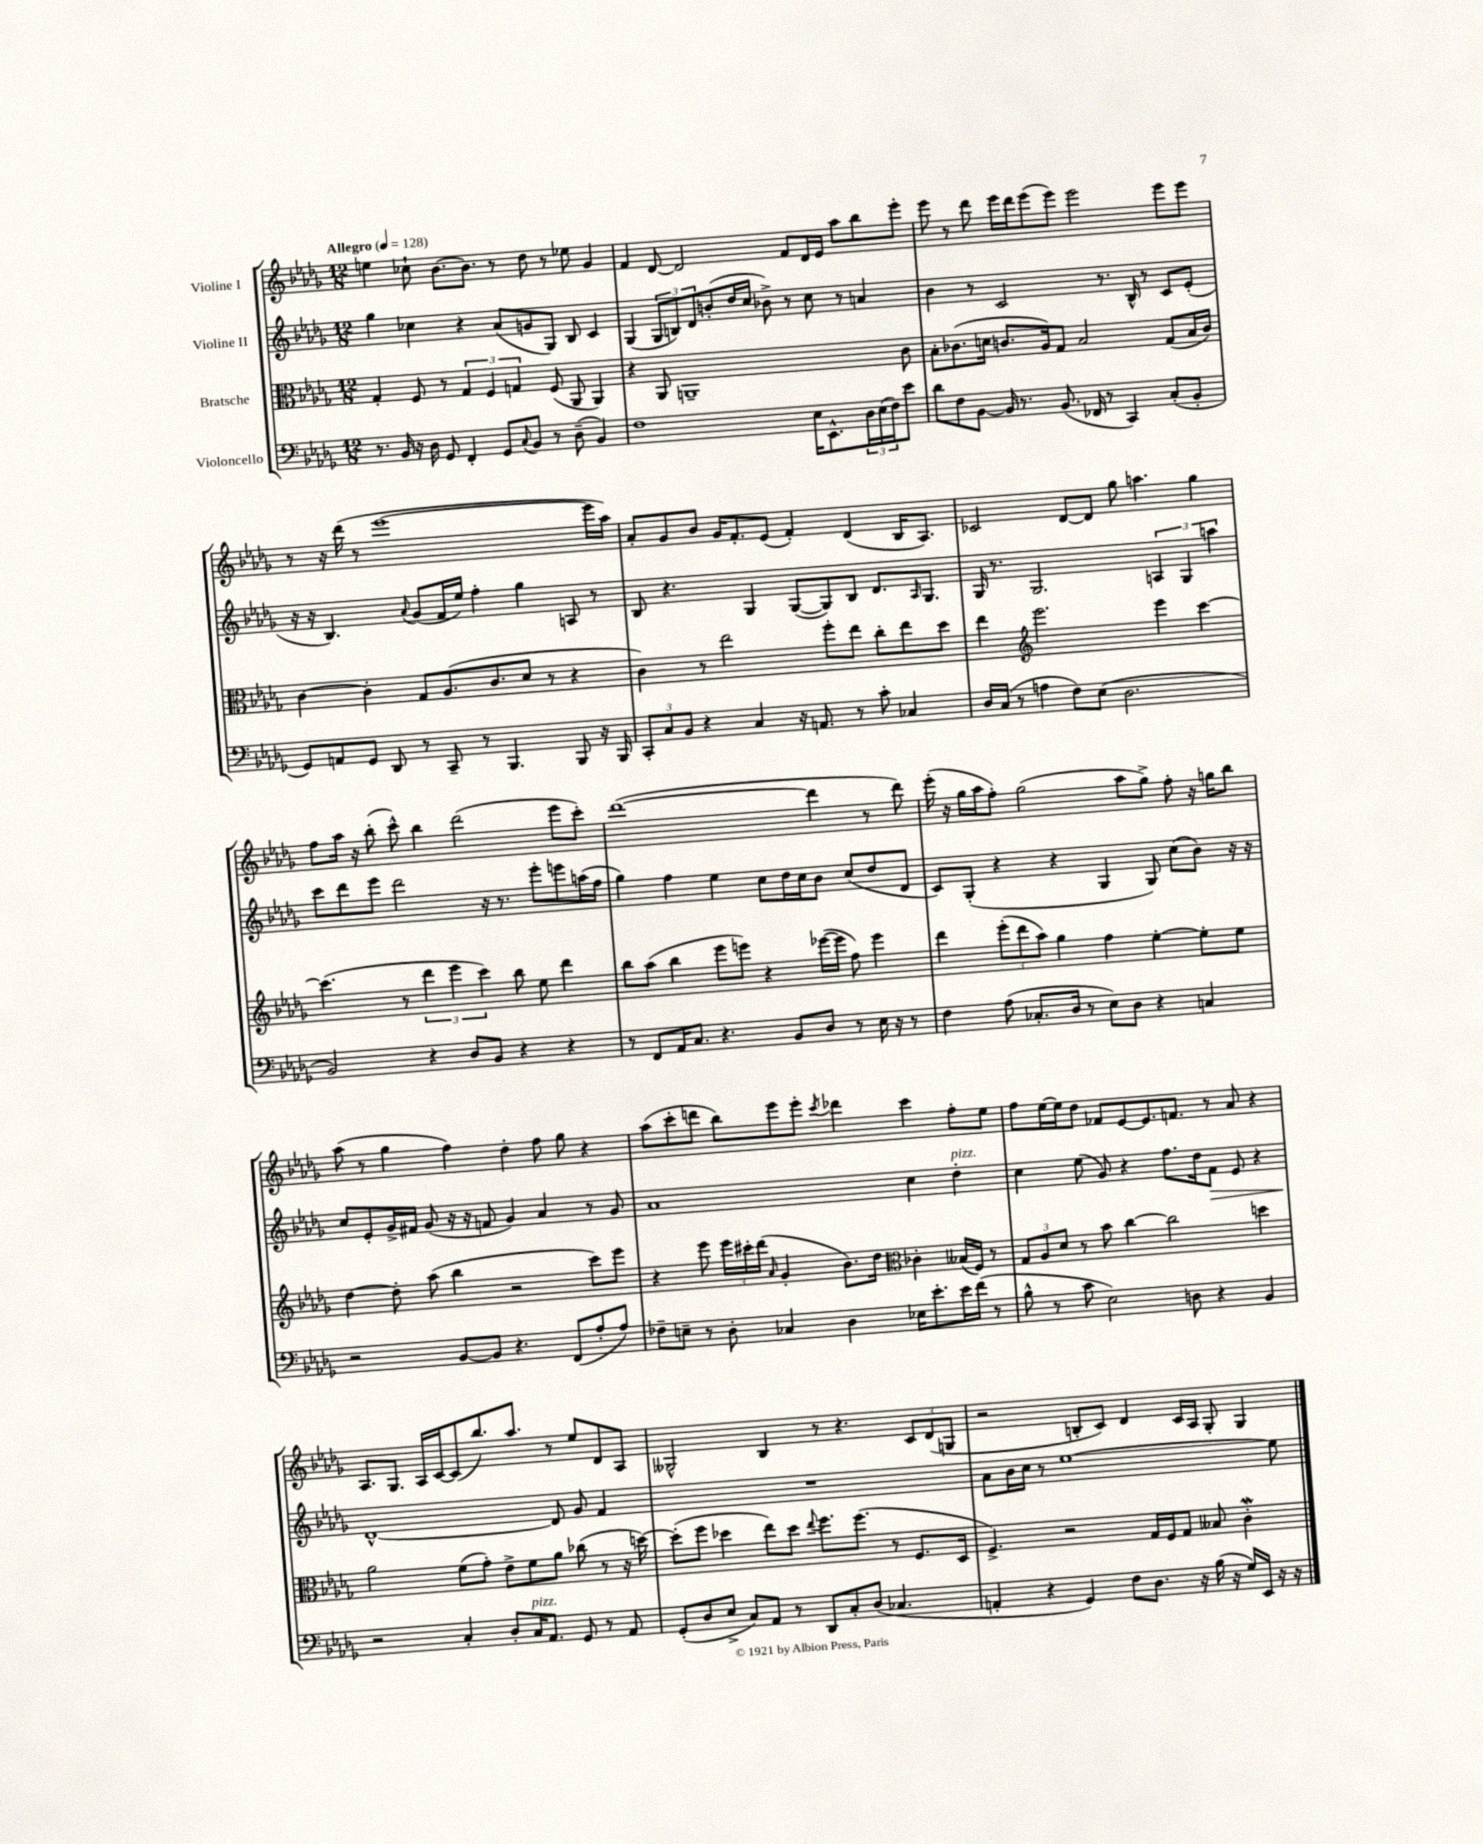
<<
\new StaffGroup <<
\new Staff = "s0" \with { instrumentName = "Violine I" } {
    \clef treble \key des \major \numericTimeSignature \time 12/8 \tempo "Allegro" 4 = 128
    e''4 ces''8-! bes'8.~ bes'8. r8 des''8 r8 ees''8 ges'4 |
    f'4 des'8~ des'2 f'8 des'16 ees'16 aes''8 bes''8 ees'''8-. |
    ees'''8 r8 des'''8 ees'''16 des'''16 ees'''8( ees'''8) ees'''2 ees'''8 ees'''8 |
    r8 r16 des'''16( r8 ees'''1~ ees'''16 aes''16) |
    aes'8-. ges'8 bes'8 ges'16 f'8.-. ees'8( f'4-.) des'4( bes16 aes8.) |
    ces'2 des'8~ des'8 ges''8 a''4. ges''4 |
    f''8 aes''16 r16 bes''8-.( c'''8-^) bes''4 des'''2( ees'''8 c'''8-.) |
    des'''1~( des'''4 r8 des'''8) |
    ees'''16-.( r16 ges''16 aes''16 f''8-.) ges''2( aes''8 ges''8->) f''8-. r16 g''16 bes''8 |
    aes''8( r8 ges''4 f''4) des''4-. f''8 ges''8 r4 |
    aes''8( c'''8-. d'''8 bes''8) ees'''8 ees'''8-. \acciaccatura { c'''8 } des'''4 c'''4 f''8-. ees''8 |
    f''8 ees''16~ ees''16 des''8 fes'8 ees'8~ ees'8. f'8. r8 aes'8 r4 |
    aes8. ges8. aes16 c'16~ c'8( bes''8.) aes''8. r8 ees''8 des'8 aes8 |
    geses2-^ bes4 r8 r4. \tuplet 3/2 { c'8 des'8( g8 } |
    r2 b8-. c'8) des'4 c'16 aes16 ges8-. ges4 \bar "|." |
}
\new Staff = "s1" \with { instrumentName = "Violine II" } {
    \clef treble \key des \major \numericTimeSignature \time 12/8
    ges''4 ces''4 r4 aes'8( g'8 ges8) bes8 c'4 |
    ges4( \tuplet 3/2 { ges8 b8) des'8 } b'8-.( des''16 c''16 bes'8->) r8 c''8 r8 a'4 |
    bes'4 r8 c'2 r8. bes16-^ r8 c'8 ees'8-.( |
    r16 r16 bes4.) \appoggiatura { aes'8 } ges'8( f'16 ees''16) f''4-. ges''4 a8 r8 |
    bes8 r4. ges4 ges8~( ges8) bes8 des'8. \grace { aes16 } ges8. |
    ges16 r8. ges2. \tuplet 3/2 { a4 ges4 a''4 } |
    c'''8 des'''8 ees'''8 des'''2 r16 r8. ees'''8-. e'''8 a''16( f''16 |
    ges''4) f''4 ees''4 c''8 des''16 c''16 bes'8 c''8( des''8 des'8 |
    c'8) ges8-.( r4 r4 ges4 ges8) c''8( bes'8) r16 r16 |
    c''8 ees'8-. ges'16-> fis'16 ges'8( r16 r16 f'8 ges'4) aes'4 r8 ges'8 |
    aes'1 c''4 des''4-.^\markup { \italic "pizz." } |
    c''4 ees''8( ges'8) r4 f''8. des''16 f'8\> ees'8 r4 |
    des'1~-^\! des'8 ges'8 f'4 |
    R1. |
    aes'8 bes'16 c''16 r8 ees''1~ ees''8 \bar "|." |
}
\new Staff = "s2" \with { instrumentName = "Bratsche" } {
    \clef alto \key des \major \numericTimeSignature \time 12/8
    ges4-. f8 r8 \tuplet 3/2 { ges4 f4 g4 } f8( aes,8 aes,4) |
    r4 aes,8 a,1-- c'8 |
    bes8-. ces'8.( d'16 c'8. aes16) ges8 bes2 ges8( bes16 c'16) |
    c'4~ c'4-. ges8 aes8.( c'8. des'8 r8 r4 |
    c'4) r8 ees''2 f''8-. ees''8 c''8-. ees''8 des''8 |
    ees''4 \clef treble ees'''2. ees'''4 c'''4~ |
    c'''4.( r8 \tuplet 3/2 { des'''4 ees'''4 c'''4) } bes''8 ees''8 des'''4 |
    bes''8 aes''8( bes''4 ees'''8 e'''8) r4 ees'''16~( ees'''16 f''8) ees'''4 |
    des'''4 \tuplet 3/2 { ees'''8-.( des'''8 aes''8) } ges''4 f''4 ees''4~-. ees''8-. ees''8 |
    des''4~ des''8-. aes''8( bes''4 r2 c'''8) ees'''8 |
    r4 ees'''8 \tuplet 3/2 { ees'''16 cis'''16-. des'''16( } \grace { aes'16 } ges'4-. bes'8.) des''16 \clef alto ces'4-. beses16( f16) r8 |
    \tuplet 3/2 { ges8 aes8 des'8 } r8 bes'8 c''4~ c''2 d''4 |
    aes'2 f'8( ges'8-.) ees'8-> f'8 aes'8 ces''8( r8 r16 d''16~) |
    d''8-.( f''8 des''4 ees''8) des''8 \appoggiatura { ees''8 } f''8. f''8.( r8 f8. des16 |
    f4.->) r2 ges16 f16 ges8 beses8 c'4-.\mordent \bar "|." |
}
\new Staff = "s3" \with { instrumentName = "Violoncello" } {
    \clef bass \key des \major \numericTimeSignature \time 12/8
    r8. bes,16 r16 des16 ges,8 f,4-. ges,8 \appoggiatura { c8 } bes,8 r8 des8--( bes,4) |
    f1 ees16 ees,8.-^ \tuplet 3/2 { des16 ees16( f16) } ees'8 |
    des'8 f8 bes,8~ bes,16 r8. bes,8.( fes,16 r8 c,4) c8-.( bes,8-. |
    ges,8) a,8 ges,8 des,8 r8 c,8-- r8 bes,,4. bes,,8 r16 bes,,16 |
    \tuplet 3/2 { c,8-. c8 bes,8 } r4 c4 r16 a,8. r8 c'8-. ces4 |
    des16 c16( r8 a4 f8) ees8( des2. |
    bes,2) r4 des8 bes,8 r4 r4 |
    r8 f,8 aes,16 c8. r4. bes,8 des8 r8 ees16 r16 r8 |
    f4 aes8( ces8.-. des16 r8 ees8) des8 r4 c4 |
    r2 bes,8~ bes,8 r4. f,8( aes8-. aes8) |
    fes8-- e8-- r8 des8-. ces4 des4 ees16 ees'8.-. ees'16 f'16( r8 |
    bes8-^ r8 c'8 ees2) d8 r4 bes,4 |
    r2 c4-. des8-. c16^\markup { \italic "pizz." } aes,8. ges,8 r8 aes,8 |
    ges,8-.( des8 ees8-> c8) aes,8 r8 des,8 c8-. des8( ces4. |
    a,4-. r4 ges,4) f8 des8. r16 bes16( r16 ges16) ees,16 r16 r16 \bar "|." |
}
>>
>>
\layout { \context { \Score \remove "Bar_number_engraver" } }
